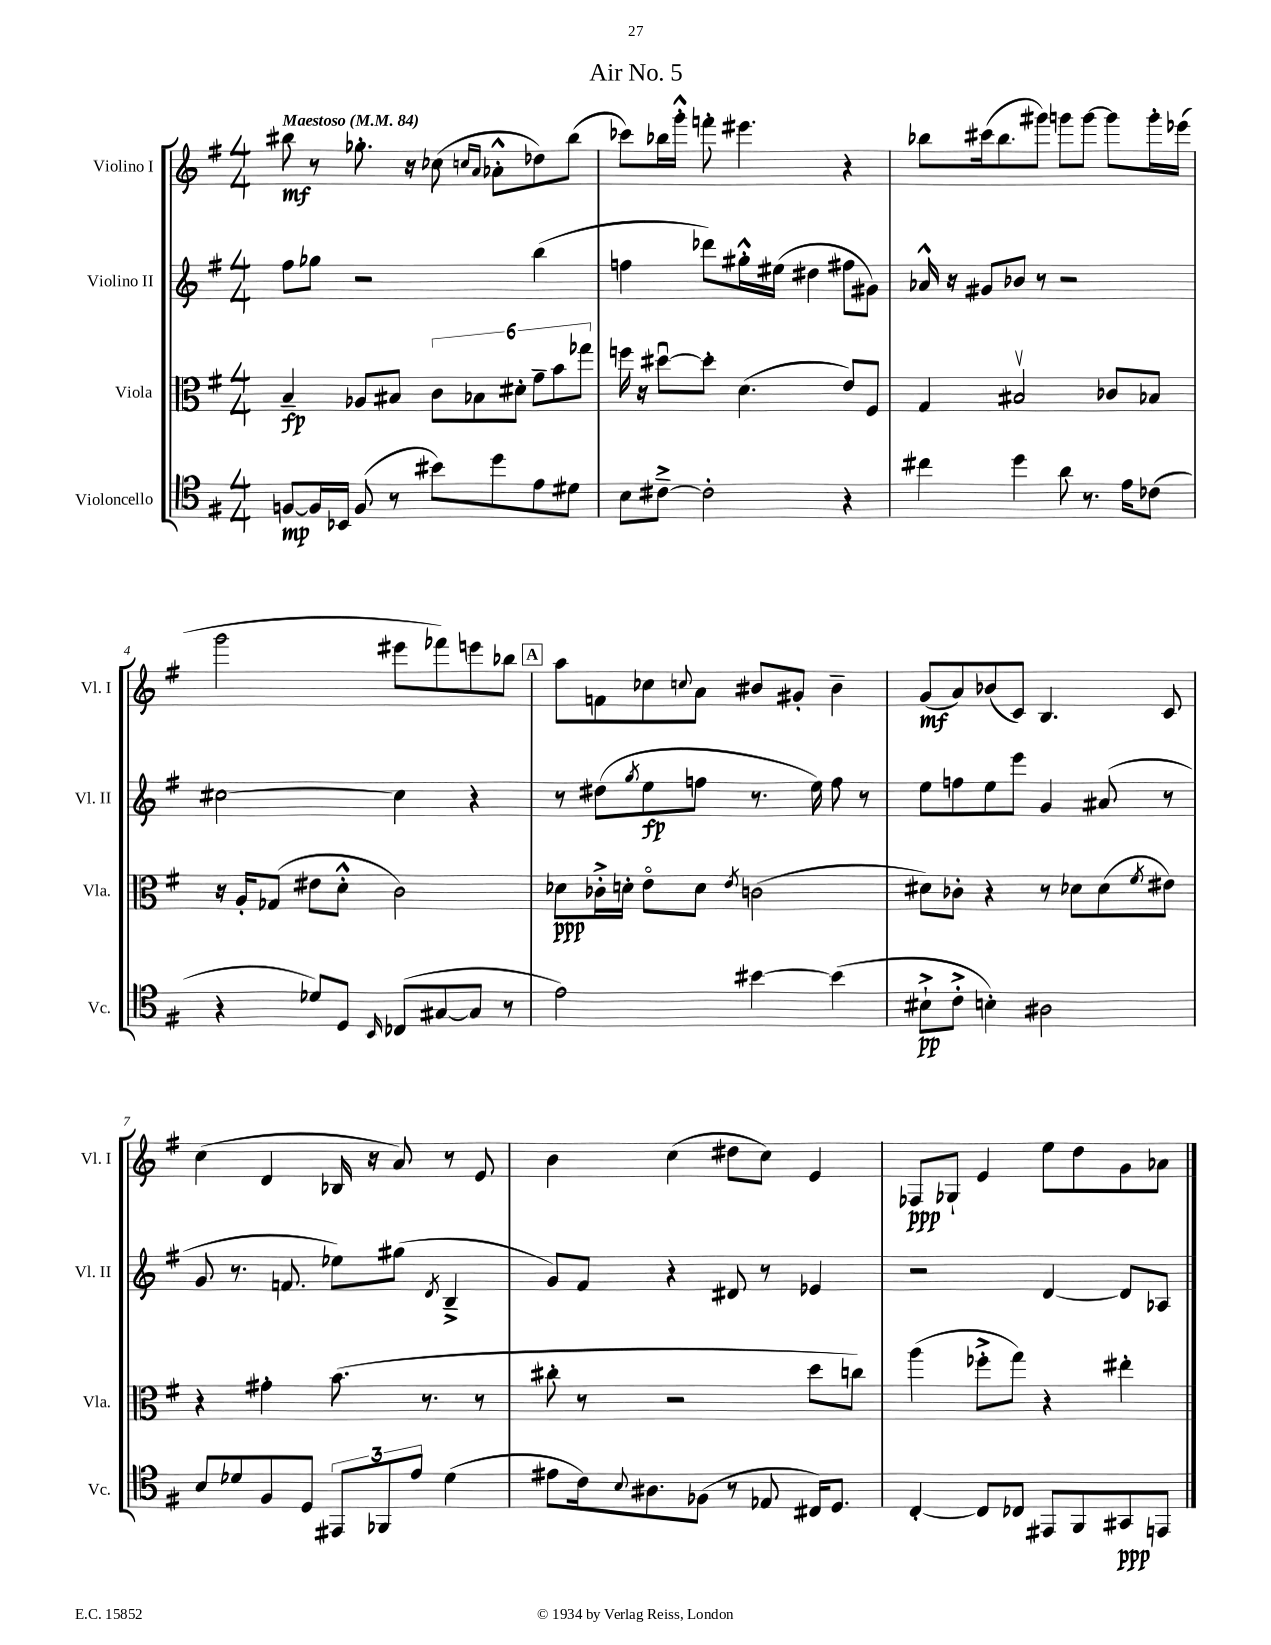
\header { title = "Air No. 5" }
<<
\new StaffGroup <<
\new Staff = "s0" \with { instrumentName = "Violino I" shortInstrumentName = "Vl. I" } {
    \clef treble \key g \major \numericTimeSignature \time 4/4 \tempo "Maestoso" 4 = 84
    bis''8\mf r8 ges''8.-. r16 ces''8( \grace { c''16 a'16 } aes'8-.-^ des''8) bis''8( |
    ces'''8) bes''16 g'''16-.-^ f'''8-. eis'''4. r4 |
    bes''8 cis'''16( bes''8. gis'''8) g'''8 g'''8~ g'''8 g'''16-. ees'''16( |
    g'''2 eis'''8 fes'''8) e'''8 bes''8 |
    \mark \markup { \box "A" } a''8 f'8 ces''8 \appoggiatura { c''8 } a'8 bis'8 gis'8-. bis'4-- |
    g'8\mf( a'8) bes'8( c'8) b4. c'8 |
    c''4( d'4 bes16 r16 a'8) r8 e'8 |
    b'4 c''4( dis''8 c''8) e'4 |
    fes8\ppp ges8-! e'4 e''8 d''8 g'8 aes'8 \bar "|." |
}
\new Staff = "s1" \with { instrumentName = "Violino II" shortInstrumentName = "Vl. II" } {
    \clef treble \key g \major \numericTimeSignature \time 4/4
    fis''8 ges''8 r2 b''4( |
    f''4 des'''8) gis''16-.-^ eis''16( dis''4 fis''8 gis'8) |
    aes'16-^ r16 gis'8 bes'8 r8 r2 |
    cis''2~ cis''4 r4 |
    \mark \markup { \box "A" } r8 dis''8( \acciaccatura { g''8 } e''8\fp f''8 r8. e''16) f''8 r8 |
    e''8 f''8 e''8 e'''8 g'4 ais'8( r8 |
    g'8 r8. f'8. ees''8) gis''8( \acciaccatura { d'8 } b4---> |
    g'8) fis'8 r4 dis'8 r8 ees'4 |
    r2 d'4~ d'8 aes8 \bar "|." |
}
\new Staff = "s2" \with { instrumentName = "Viola" shortInstrumentName = "Vla." } {
    \clef alto \key g \major \numericTimeSignature \time 4/4
    b4--\fp aes8 bis8 \tuplet 6/4 { c'8 bes8 dis'8-. g'8-- b'8 ges''8 } |
    f''16 r16 dis''8~\downbow dis''8-. d'4.( e'8) fis8 |
    g4 bis2\upbow ces'8 bes8 |
    r16 a16-. ges8( eis'8 d'8-.-^ c'2) |
    \mark \markup { \box "A" } des'8\ppp ces'16-.-> d'16-. e'8\flageolet d'8 \acciaccatura { e'8 } c'2( |
    dis'8) ces'8-. r4 r8 des'8 des'8( \acciaccatura { fis'8 } eis'8) |
    r4 gis'4-. b'8.( r8. r8 |
    cis''8-. r8 r2 d''8 c''8) |
    a''4( fes''8-.-> g''8) r4 eis''4-. \bar "|." |
}
\new Staff = "s3" \with { instrumentName = "Violoncello" shortInstrumentName = "Vc." } {
    \clef tenor \key g \major \numericTimeSignature \time 4/4
    f8~\mp f16 bes,16 f8( r8 bis'8) d''8 e'8 dis'8 |
    b8 cis'8~---> cis'2-. r4 |
    cis''4 d''4 a'8 r8. e'16 ces'8( |
    r4 des'8) d8 \grace { b,16 } ces8( gis8~ gis8 r8 |
    \mark \markup { \box "A" } e'2) bis'4~ bis'4( |
    bis8-!->\pp c'8-.-> b4-.) ais2 |
    b8 des'8 fis8 d8 \tuplet 3/2 { eis,8 fes,8 e'8 } des'4( |
    eis'8 c'16) \appoggiatura { b8 } ais8. fes8( r8 ees8 cis16) d8. |
    c4~-. c8 ces8 eis,8 fis,8 gis,8\ppp e,8 \bar "|." |
}
>>
>>
